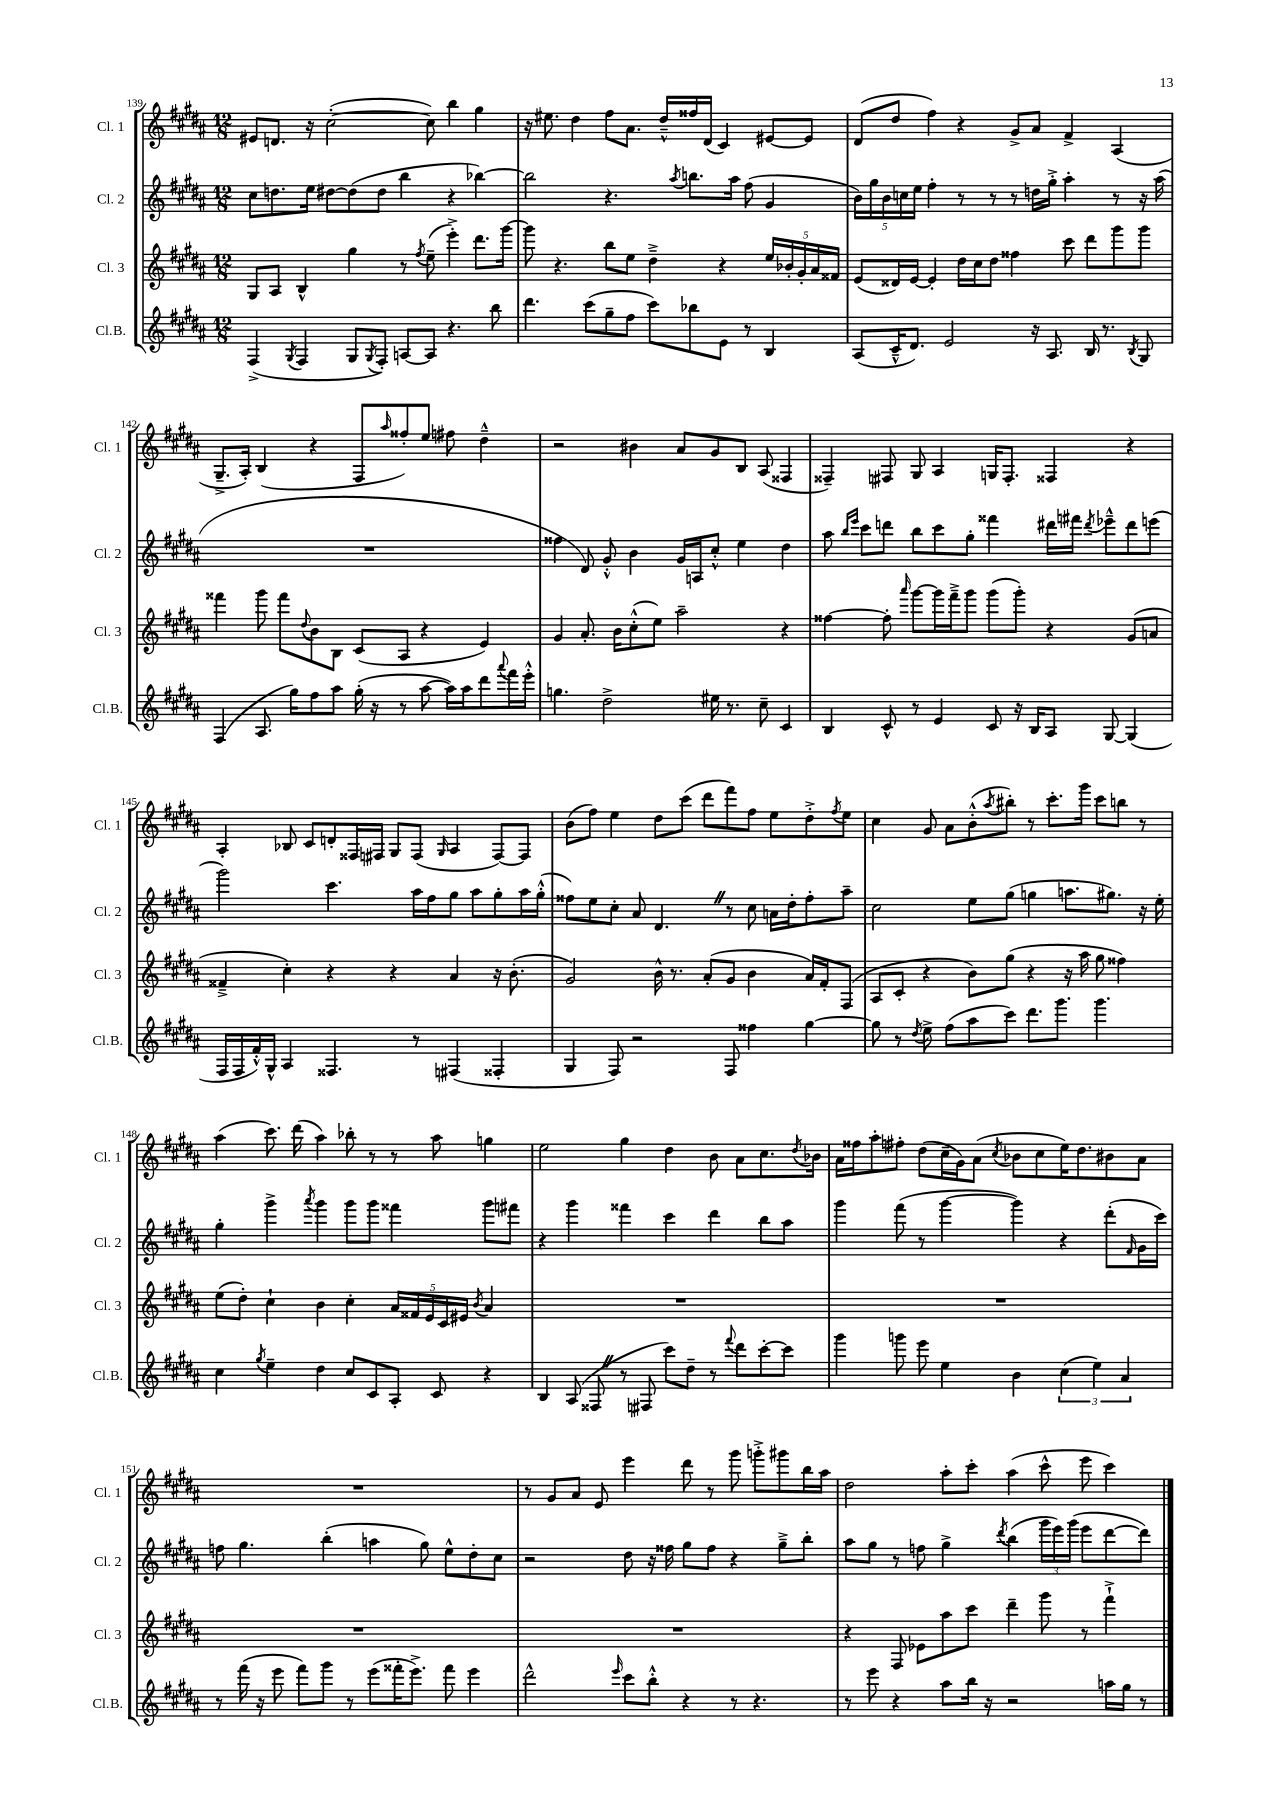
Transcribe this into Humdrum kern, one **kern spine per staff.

**kern	**kern	**kern	**kern
*staff4	*staff3	*staff2	*staff1
*clefG2	*clefG2	*clefG2	*clefG2
*k[f#c#g#d#a#]	*k[f#c#g#d#a#]	*k[f#c#g#d#a#]	*k[f#c#g#d#a#]
*M12/8	*M12/8	*M12/8	*M12/8
(4F#^/	8G#/L	8cc#\L	8e#/L
.	8A#/J	8.dd\	8.d/J
8qG#/	.	.	.
4F#/	4B^^/	.	.
.	.	16ee\Jk	16r
.	.	[8dd#\L	([2cc#'\
8G#/L	4gg#\	(8dd#\]	.
8qG#/	.	.	.
8F#'/J)	.	8dd#\J	.
[8A/L	8r	4bb\	.
.	8qff#/	.	.
8A/]J	(8ee~\	.	8cc#\])
4.r	4eee'^\)	4r	4bb\
.	8.ddd#\L	[4bb-\)	4gg#\
8bb\	.	.	.
.	[16ggg#\Jk	.	.
=	=	=	=
4.ddd#\	8ggg#\]	2bb-\]	16r
.	.	.	8.ee#\
.	4.r	.	.
.	.	.	4dd#\
(8ccc#\L	.	.	.
8gg#~\	8bb\L	4.r	8ff#\L
8ff#\J	8ee\J	.	8.a#\J
8ccc#\L)	4dd#~^\	.	.
.	.	.	16dd#~^^/LL
.	.	8qaa#/	.
8bb-\	.	8.bb\L	16ff##/
.	.	.	(16d#/JJ
8e\J	4r	.	4c#/)
.	.	16aa#\Jk	.
8r	.	(8ff#\	.
4B/	20ee/LL	4g#/	[8e#/L
.	20b-'/	.	.
.	20g#'/	.	.
.	.	.	8e#/]J
.	20a#/	.	.
.	20f##/JJ	.	.
=	=	=	=
(8A#/L	(8e/L	20b\LL)	(8d#/L
.	.	20gg#\	.
.	.	20b\	.
16c#~^^/K	16d##/L)	.	8dd#/J
.	.	20cc\	.
8.d#/J)	[16e/JJ	.	.
.	.	20ee\JJ	.
.	4e'/]	4ff#'\	4ff#\)
2e/	.	.	.
.	16dd#\LL	8r	4r
.	16cc#\J	.	.
.	8dd#\J	8r	.
.	4ff##\	8r	8g#^/L
16r	.	16dd\LL	8a#/J
8.A#/	.	16gg#'^\JJ	.
.	8ccc#\	4aa#'\	4f#^/
16B/	8ddd#\L	.	.
8.r	.	.	.
.	8ggg#\	8r	(4A#/
8qB/	.	.	.
8G#/	8ggg#\J	16r	.
.	.	(16aa#\	.
=	=	=	=
(4F#/	4fff##\	1.r	8.G#~^/L
.	.	.	16A#'/Jk)
8.A#/	8ggg#\	.	(4B/
.	8fff##\L	.	.
16gg#\LK)	.	.	.
.	8qqdd#/	.	.
8ff#\	8b\	.	4r
8aa#\J	8B\J	.	.
(16gg#'\	(8c#/L	.	8F#/L
16r	.	.	.
.	.	.	16qqaa#/
8r	8A#/J	.	8ff##'/)
[8aa#\	4r	.	8ee/J
16aa#\]LL)	.	.	8ff#\
16aa#\J	.	.	.
8ddd#\	4e/)	.	4dd#~^^\
8qqaaa#/	.	.	.
16fff#\L	.	.	.
16eee'^^\JJ	.	.	.
=	=	=	=
4.gg\	4g#/	4ff##\	2r
.	8.a#'/	8d#/)	.
2dd#^\	.	8g#'^^/	.
.	16b\LK	.	.
.	(8cc#'^^\	4b\	4b#\
.	8ee\J)	.	.
.	2aa#~\	16g#/LL	8a#/L
.	.	16A/J	.
16ee#\	.	8cc#'^^/J	8g#/
8.r	.	.	.
.	.	4ee\	8B/J
8cc#~\	.	.	(8A#/
4c#/	4r	4dd#\	4F##/
=	=	=	=
4B/	[4ff##\	8aa#\	4F##~/)
.	.	16qqbb/LL	.
.	.	16qqeee/JJ	.
.	.	8ccc#\L	.
8c#^^/	8ff##'\]	8ddd\J	8F#/
.	16qqaaa#/	.	.
8r	[8ggg#\L	8bb\L	8G#/
4e/	16ggg#\]L	8ccc#\	4A#/
.	16fff#~^\J	.	.
.	8ggg#\J	8gg#'\J	.
8c#/	(8ggg#\L	4fff##\	16G/LK
.	.	.	8.F#'/J
16r	8ggg#'\J)	.	.
16B/LK	.	.	.
8A#/J	4r	16ddd#\LL	4F##/
.	.	16fff#\JJ	.
.	.	8qddd#/	.
[8G#/	.	8eee-~^^\L	.
(4G#/]	(8g#/L	8ddd#\	4r
.	8a/J	(8eee\J	.
=	=	=	=
16F#/LL	4f##~^/	2ggg#\)	4A#'/
16F#/	.	.	.
16f#'^^/)	.	.	.
16G#^^/JJ	.	.	.
4A#/	4cc#'\)	.	8B-/
.	.	.	8c#/L
4.F##/	4r	4.ccc#\	8d'/
.	.	.	16F##/L
.	.	.	16F#/JJ
.	4r	.	8G#/L
8r	.	16aa#\LL	(8F#/J
.	.	16ff#\J	.
.	.	.	16qqG#/
(4F#/	4a#/	8gg#\J	4A#/
.	.	8aa#\L	.
4F##'/	16r	8gg#'\	[8F#/L)
.	(8.b'\	.	.
.	.	16aa#\L	8F#/]J
.	.	(16gg#'^^\JJ	.
=	=	=	=
4G#/	2g#/)	8ff##\L)	(8b\L
.	.	8ee\	8ff#\J)
8F#/)	.	8cc#'\J	4ee\
2r	.	8a#/	.
.	16b^^\	4.d#/	8dd#\L
.	8.r	.	.
.	.	.	(8ccc#\J
.	(8a#'/L	.	8ddd#\L
8F#/	8g#/J	8r	8fff#\)
4ff##\	4b\	8cc#\	8ff#\J
.	.	16a\LL	8ee\L
.	.	16dd#'\J	.
[4gg#\	16a#/LL)	8ff##'\	8dd#'^\
.	16f#'/J	.	.
.	.	.	8qff#/
.	(8F#/J	8aa#~\J	8ee\J
=	=	=	=
8gg#\]	8A#/L	2cc#\	4cc#\
8r	8c#'/J	.	.
8qdd#/	.	.	.
8ee^\	4r	.	8g#/
(8ff#\L	.	.	8a#\L
8aa#\	8b\L)	8ee\L	(8b'^^\
.	.	.	8qaa#/
8ccc#\J)	(8gg#\J	(8gg#\J	8bb#'\J)
8.ddd#\L	4r	4gg\	8r
.	.	.	8.ccc#'\L
8.ggg#\J	.	.	.
.	16r	8.aa\L	.
.	16aa#\	.	16ggg#\Jk
4.ggg#\	8gg#\	.	8ccc#\L
.	.	8.gg#\J)	.
.	4ff##\)	.	8bb\J
.	.	16r	8r
.	.	16ee'\	.
=	=	=	=
4cc#\	(8ee\L	4gg#'\	(4aa#\
.	8dd#'\J)	.	.
8qgg#/	.	.	.
4ee~\	4cc#`\	4ggg#^\	8.ccc#\)
.	.	.	(16ddd#\
.	.	8qaaa#/	.
4dd#\	4b\	4ggg#\	4aa#\)
8cc#/L	4cc#'\	8ggg#\L	8bb-'\
8c#/	.	8ggg#\J	8r
8A#'/J	20a#/LL	4fff##\	8r
.	20f##/	.	.
.	20e/	.	.
8c#/	.	.	8aa#\
.	20c#/	.	.
.	20e#/JJ	.	.
.	8qb/	.	.
4r	4a#/	8ggg#\L	4gg\
.	.	8fff#\J	.
=	=	=	=
4B/	1.r	4r	2ee\
(8A#/	.	4ggg#\	.
8F##/	.	.	.
8r	.	4fff##\	4gg#\
8F#/	.	.	.
8ccc#\L)	.	4ccc#\	4dd#\
8dd#~\J	.	.	.
8r	.	4ddd#\	8b\
8qqfff#/	.	.	.
8ddd#\L	.	.	8a#\L
[8ccc#'\	.	8bb\L	8.cc#\
8ccc#\]J	.	8aa#\J	.
.	.	.	8qdd#/
.	.	.	16b-\Jk
=	=	=	=
4ggg#\	1.r	4ggg#\	16a#\LL
.	.	.	16ff##\J
.	.	.	8aa#'\
8ggg\	.	(8fff#\	8ff#'\J
8eee\	.	8r	(8dd#\L
4ee\	.	[4ggg#\	16cc#~\L
.	.	.	16g#\J)
.	.	.	(8a#\J
.	.	.	8qcc#/
4b\	.	4ggg#\])	8b-\L
.	.	.	8cc#\
(6cc#\	.	4r	16ee\K)
.	.	.	8.dd#\
6ee\)	.	.	.
.	.	(8ddd#'\L	8b#\
6a#/	.	.	.
.	.	16qqf#/	.
.	.	16g#\L	8a#\J
.	.	16ccc#\JJ)	.
=	=	=	=
8r	1.r	8ff\	1.r
(16fff#\	.	4.gg#\	.
16r	.	.	.
8eee\	.	.	.
8fff#\L)	.	.	.
8ggg#\J	.	(4bb'\	.
8r	.	.	.
(8eee\L	.	4aa\	.
16fff##'\K	.	.	.
8.eee^\J)	.	.	.
.	.	8gg#\)	.
8fff##\	.	8ee^^\L	.
4eee\	.	8dd#'\	.
.	.	8cc#\J	.
=	=	=	=
2ddd#^^\	1.r	2r	8r
.	.	.	8g#/L
.	.	.	8a#/J
.	.	.	8e/
16qqeee/	.	.	.
8ccc#\L	.	8dd#\	4eee\
8bb'^^\J	.	16r	.
.	.	16ff##\	.
4r	.	8gg#\L	8ddd#\
.	.	8ff##\J	8r
8r	.	4r	8ggg#\
4.r	.	.	8ggg'^\L
.	.	8gg#~^\L	8ggg#\
.	.	8bb'\J	16bb\L
.	.	.	16aa#\JJ
=	=	=	=
8r	4r	8aa#\L	2dd#\
8eee\	.	8gg#\J	.
4r	8F#/	8r	.
.	8e-\L	8ff\	.
8aa#\L	8aa#\	4gg#^\	8aa#'\L
16bb\Jk	8ccc#\J	.	8ccc#'\J
16r	.	.	.
.	.	8qddd#/	.
2r	4ddd#~\	(4bb\	(4aa#\
.	8ggg#\	24ggg#\LL	8ccc#^^\
.	.	24eee\)	.
.	.	(24ggg#\JJ	.
.	8r	8eee\L	8eee\
16aa\LL	4fff#`^\	[8ddd#\	4ccc#\)
16gg#\JJ	.	.	.
8r	.	8ddd#\]J)	.
==	==	==	==
*-	*-	*-	*-
